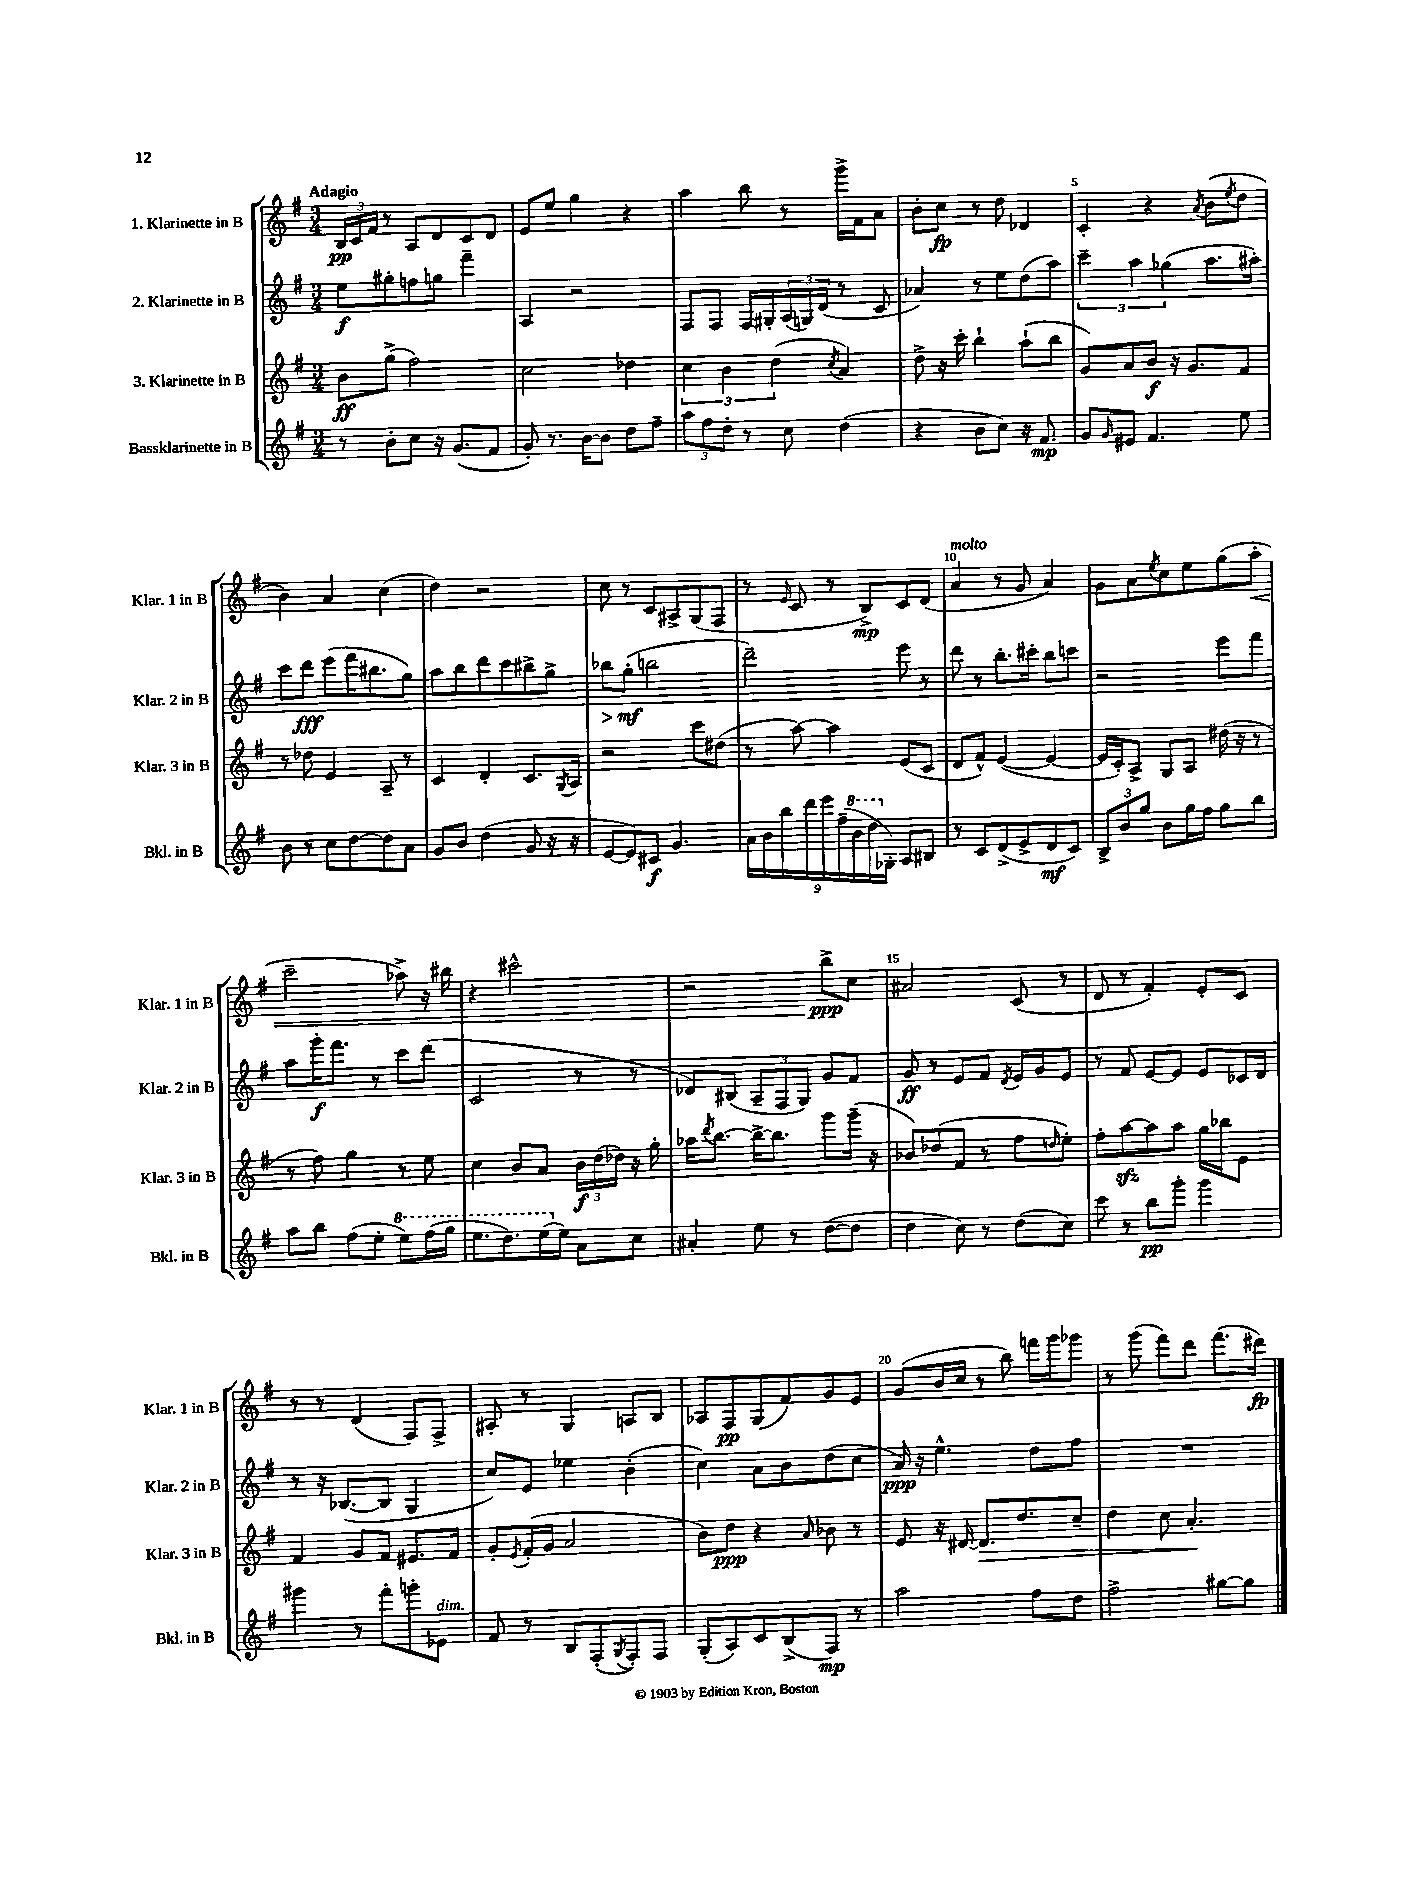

**kern	**kern	**kern	**kern
*staff4	*staff3	*staff2	*staff1
*clefG2	*clefG2	*clefG2	*clefG2
*k[f#]	*k[f#]	*k[f#]	*k[f#]
*M3/4	*M3/4	*M3/4	*M3/4
8r	8b	8ee	24B
.	.	.	24c
.	.	.	24f#
8b'	(8gg^	8gg#'	8r
8cc	2ff#)	8ff	8A
16r	.	8gg	8d
(8.g	.	.	.
.	.	4fff#~	8c
8f#	.	.	8d
=	=	=	=
8g')	2cc	4A	8e
8.r	.	.	8ee
.	.	2r	4gg
[16b	.	.	.
8b]	.	.	.
8dd	4dd-	.	4r
8ff#~	.	.	.
=	=	=	=
12aa	6cc	8F#	4aa
12ff#	.	.	.
.	.	8F#	.
12dd'	6b	.	.
8r	.	16F#	8bb
.	.	16G#'	.
.	(6dd	.	.
8cc	.	(24A	8r
.	.	24G)	.
.	.	(24d	.
.	8qcc	.	.
(4dd	4a)	8r	16ggg^
.	.	.	16f#
.	.	8c	8a
=	=	=	=
4r	8dd^	4a-)	8b'
.	16r	.	8cc
.	16ccc'	.	.
8b	4bb`	8r	8r
8cc)	.	8ee	8dd
16r	(8aa`	(8dd	4d-
8.f#	.	.	.
.	8bb	8aa)	.
=	=	=	=
8g	8g)	6ccc~	4c'
16qqg	.	.	.
8e#	8a	.	.
.	.	6aa	.
4.f#	8b	.	4r
.	.	(6gg-	.
.	16r	.	.
.	8.g	.	.
.	.	.	8qa
.	.	8.aa	(8b
.	.	.	8qee
8ee	8f#	.	8dd
.	.	16aa#')	.
=	=	=	=
8b	8r	8ccc	4b)
8r	8dd-	8ddd	.
8cc	4e	(8eee	4a
[8dd	.	16fff#	.
.	.	8.bb#	.
8dd]	8A~	.	(4cc
8a	8r	8gg)	.
=	=	=	=
8g	4c	8aa	4dd)
8b	.	8bb	.
(4dd	4d'	8ddd	2r
.	.	8ccc	.
8g	8.c	8bb#^	.
16r	.	8gg^	.
.	8qG	.	.
16r	16A	.	.
=	=	=	=
[8e	2r	8bb-	8cc
8e])	.	(8gg'	8r
8c#	.	2bb	8c
4.g	.	.	8A#^
.	8ccc	.	(8G
.	(8dd#	.	8F#
=	=	=	=
18a	8r	2ddd~)	8r
18b	.	.	.
18bb	.	.	.
.	.	.	16qqe
.	[8aa)	.	8c
18ddd	.	.	.
18eee	.	.	.
.	4aa]	.	8r
(18ff#~	.	.	.
18bb	.	.	.
.	.	.	8B^)
18ddd	.	.	.
18G-')	.	.	.
8A	(8e	8eee	8c
8B#	8c	8r	(8d
=	=	=	=
8r	8d	8ddd	4a
8c	8f#^^)	8r	.
(8d^	([4e	8.bb'	8r
8e^	.	.	8g
.	.	16ccc#'	.
8d	4e_	8bb	4a)
8c)	.	8ccc	.
=	=	=	=
12B^	16e]	2r	8g
.	16c')	.	.
12b	.	.	.
.	8A^	.	8a
12gg	.	.	.
.	.	.	8qee
8b	8G	.	8cc
16gg	8A	.	8ee
16ff#	.	.	.
8gg	(16dd#	8eee	(8gg
.	16r	.	.
8bb	8r	8fff#	8aa'
=	=	=	=
8aa	8r	8aa	2ccc~
8bb	8ff#)	16ggg'	.
.	.	8.fff#	.
(8ff#	4gg	.	.
8ee'	.	8r	.
8eee)	8r	8ccc	8aa-^)
(16fff#	8ee	(8ddd	16r
16ggg	.	.	16bb#
=	=	=	=
8.eee	4cc	2c	4r
8.ddd)	.	.	.
.	8b	.	2ccc#^^
(16eee	8a	.	.
16ee)	.	.	.
8a	24b	8r	.
.	(24dd	.	.
.	24dd-)	.	.
8cc	16r	8r	.
.	16gg'	.	.
=	=	=	=
4a#'	16aa-	8d-)	2r
.	8qddd	.	.
.	[8.bb	.	.
.	.	(8B#	.
8ee	16bb^_	12A~	.
.	8.bb]	.	.
.	.	12F#	.
8r	.	.	.
.	.	12G)	.
([8dd	8ggg	8g	8bb^
8dd]	(16ggg~	8f#	8cc
.	16r	.	.
=	=	=	=
4dd	8b-)	8g	2a#
.	(8dd-	8r	.
8cc)	8f#	8e	.
8r	8r	8f#	.
.	.	8qd	.
(8dd	8ff#	16e	(8c
.	.	16g	.
.	16qqdd	.	.
8cc)	8ee')	8e	8r
=	=	=	=
8ccc	8ff#'	8r	8d
8r	[8aa	8f#	8r
8bb	8aa]	[8e	4f#')
8ggg'	8aa	8e]	.
4ggg	16gg	8e	8e'
.	16bb-	.	.
.	8e	16c-	8c
.	.	16d	.
=	=	=	=
4ggg#	4f#	8r	8r
.	.	16r	8r
.	.	([8.B-	.
8r	8g	.	(4d
8fff#'	8f#	8B-]	.
8ggg'	8.e#	4G	8F#)
8e-	.	.	8F#^
.	16f#	.	.
=	=	=	=
8f#	8g'	8cc)	8A#'
.	8qe	.	.
8r	(16f#'	8e	8r
.	16g	.	.
8B	2a	4ee-	4G
(8F#'	.	.	.
8qG	.	.	.
8F#')	.	(4b'	8A
8F#	.	.	8B
=	=	=	=
(8G'	8b)	4cc)	8A-
8A)	8dd	.	8F#
8c	4r	8a	(8G
(8B^	.	8b	8f#)
.	16qqa	.	.
8F#)	8b-	(8dd	8g
8r	8r	8cc	8e
=	=	=	=
2aa	8e	16a)	(8g
.	.	16r	.
.	16r	4.ee^^	16b
.	[16d#	.	16cc
.	8.d#]	.	8r
.	.	.	8bb)
.	8.dd	.	.
8ff#	.	8dd	16fff
.	.	.	16ggg
8dd	8cc~	8ff#	8ggg-
=	=	=	=
2ff#^	4dd	2.r	8r
.	.	.	(8ggg
.	8cc	.	8fff#)
.	4.a'	.	8ddd
[8gg#	.	.	(8.fff#
8gg#]	.	.	.
.	.	.	16ddd#)
==	==	==	==
*-	*-	*-	*-
